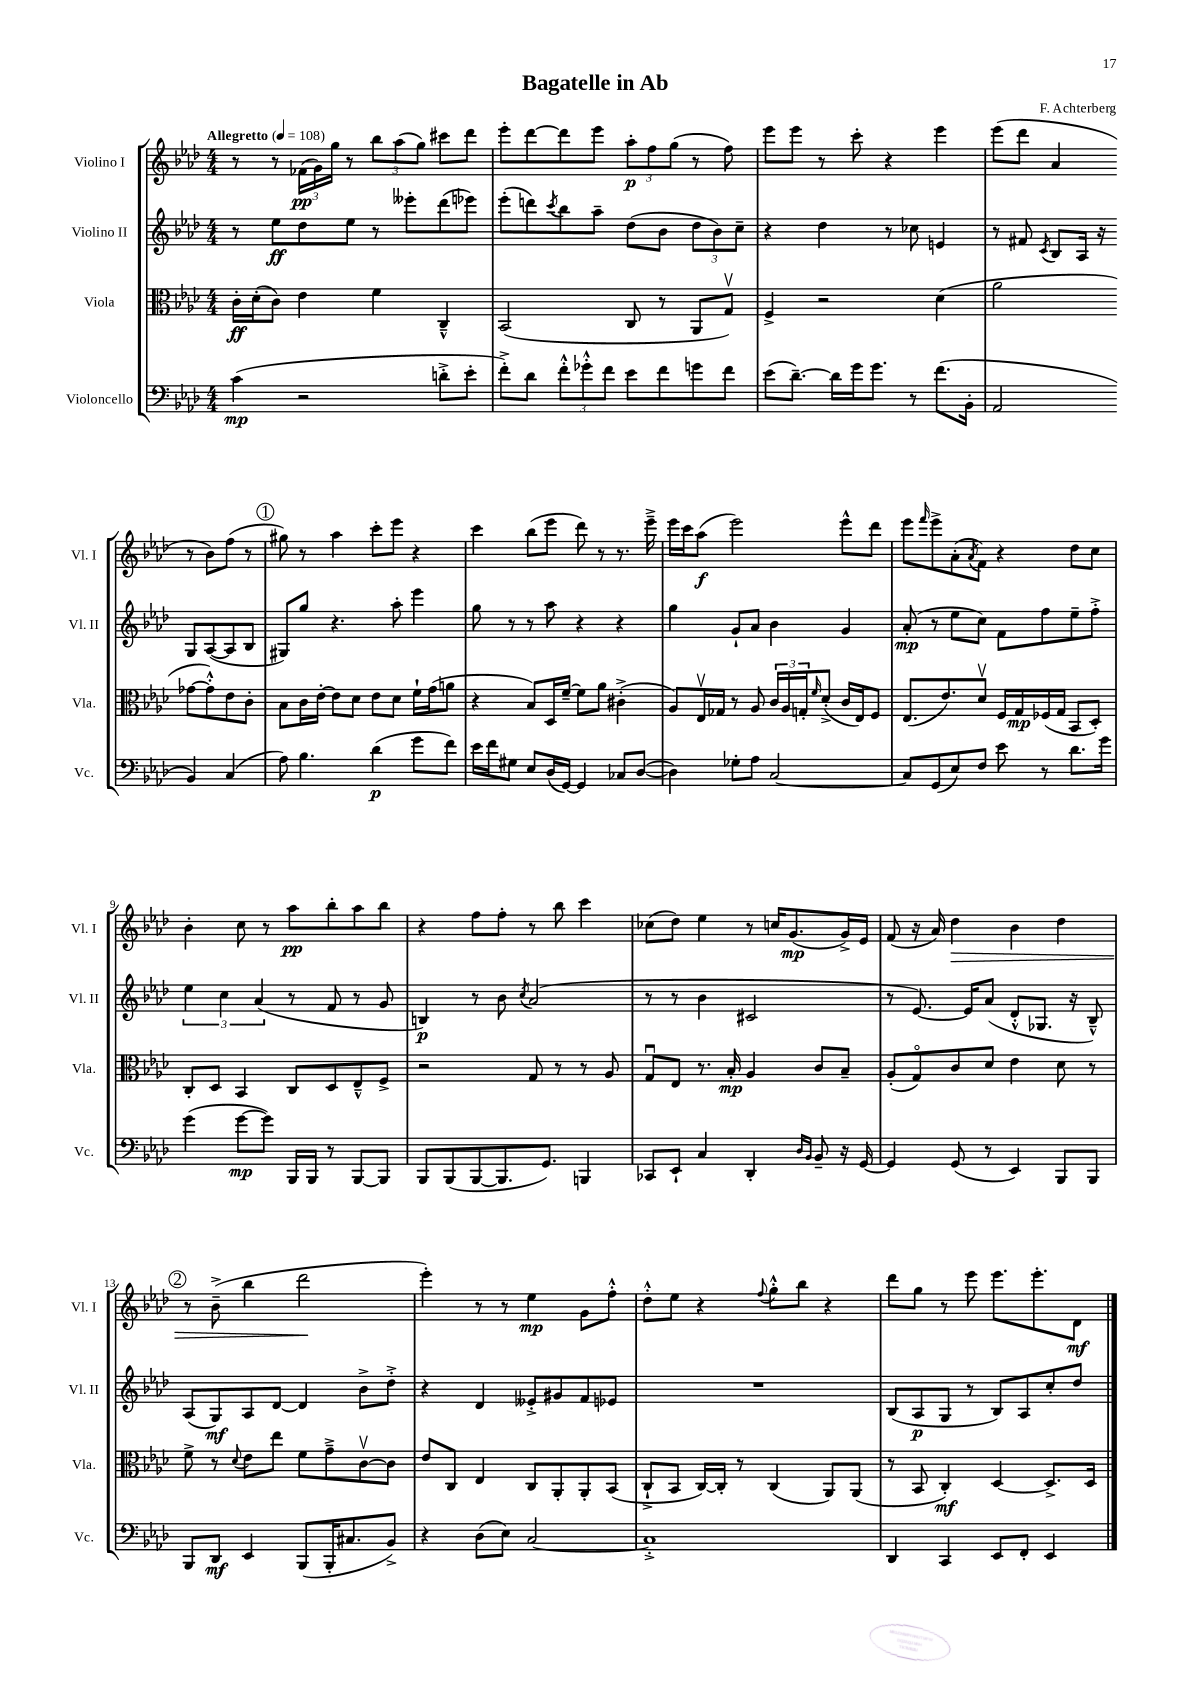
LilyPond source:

\header { title = "Bagatelle in Ab" composer = "F. Achterberg" }
<<
\new StaffGroup <<
\new Staff = "s0" \with { instrumentName = "Violino I" shortInstrumentName = "Vl. I" } {
    \clef treble \key aes \major \numericTimeSignature \time 4/4 \tempo "Allegretto" 4 = 108
    r8 r8 \tuplet 3/2 { fes'16\pp( g'16) g''16 } r8 \tuplet 3/2 { bes''8 aes''8( g''8) } cis'''8 des'''8 |
    ees'''8-. des'''8~ des'''8 ees'''8 \tuplet 3/2 { aes''8-.\p f''8 g''8( } r8 f''8) |
    ees'''8 ees'''8 r8 c'''8-. r4 ees'''4 |
    ees'''8( des'''8 aes'4 r8 bes'8) f''8( r8 |
    \mark \markup { \circle "1" } gis''8) r8 aes''4 c'''8-. ees'''8 r4 |
    c'''4 bes''8( ees'''8 des'''8) r8 r8. ees'''16---> |
    ees'''16 c'''16 aes''8\f( ees'''2) ees'''8-^ des'''8 |
    ees'''8 \grace { f'''16 } ees'''8-> aes'8-.( \acciaccatura { aes'8 } f'8) r4 des''8 c''8 |
    bes'4-. c''8 r8 aes''8\pp bes''8-. aes''8 bes''8 |
    r4 f''8 f''8-. r8 bes''8 c'''4 |
    ces''8( des''8) ees''4 r8 c''16 g'8.\mp( g'16->) ees'16 |
    f'8( r16 aes'16) des''4\> bes'4 des''4 |
    \mark \markup { \circle "2" } r8 bes'8--->( bes''4 des'''2\! |
    ees'''4-.) r8 r8 ees''4\mp g'8 f''8-.-^ |
    des''8-.-^ ees''8 r4 \appoggiatura { f''8 } g''8-.-^ bes''8 r4 |
    des'''8 g''8 r8 ees'''8 ees'''8. ees'''8.-. des'8\mf \bar "|." |
}
\new Staff = "s1" \with { instrumentName = "Violino II" shortInstrumentName = "Vl. II" } {
    \clef treble \key aes \major \numericTimeSignature \time 4/4
    r8 ees''8\ff des''8 ees''8 r8 eeses'''8-. des'''8( ees'''8) |
    ees'''8-.( d'''8) \acciaccatura { c'''8 } bes''8 aes''8-- des''8( bes'8 \tuplet 3/2 { des''8 bes'8) c''8-- } |
    r4 des''4 r8 ces''8 e'4 |
    r8 fis'8 \acciaccatura { c'8 } bes8 aes16 r16 g8 aes8~( aes8 bes8 |
    \mark \markup { \circle "1" } gis8) g''8 r4. aes''8-. ees'''4 |
    g''8 r8 r8 aes''8 r4 r4 |
    g''4 g'8-! aes'8 bes'4 g'4 |
    aes'8-.\mp( r8 ees''8 c''8) f'8 f''8 ees''8-- f''8-.-> |
    \tuplet 3/2 { ees''4 c''4 aes'4( } r8 f'8 r8 g'8 |
    b4\p) r8 bes'8 \acciaccatura { c''8 } aes'2( |
    r8 r8 bes'4 cis'2 |
    r8 ees'8.~) ees'16 aes'8( des'8-.-^ ges8. r16 bes8---^) |
    \mark \markup { \circle "2" } aes8( g8\mf) aes8 des'8~ des'4 bes'8-> des''8-.-> |
    r4 des'4 eeses'8-.-> gis'8 f'8 ees'8 |
    R1 |
    bes8( aes8\p g8 r8 bes8) aes8 c''8-. des''8 \bar "|." |
}
\new Staff = "s2" \with { instrumentName = "Viola" shortInstrumentName = "Vla." } {
    \clef alto \key aes \major \numericTimeSignature \time 4/4
    c'16-.\ff des'16-.( c'8) ees'4 f'4 c4---^ |
    bes,2( c8 r8 aes,8 g8\upbow) |
    f4-> r2 des'4( |
    aes'2 ges'8~ ges'8-.-^) ees'8 c'8-. |
    \mark \markup { \circle "1" } bes8 c'16 ees'16~-. ees'8 des'8 ees'8 des'8 f'16-! g'16( a'8 |
    r4 bes8) des16 f'16~-- f'8 aes'8 cis'4-.->( |
    aes8) ees16\upbow ges16 r8 aes8 \tuplet 3/2 { c'16 aes16 g16-. } \grace { f'16 } des'8-.->( c'16 ees16) f8 |
    ees8.( ees'8.) des'8\upbow f16 g16\mp fes16( g16 bes,8 des8-.) |
    c8-. des8 bes,4 c8 des8 ees8---^ f8-> |
    r2 g8 r8 r8 aes8 |
    g8\downbow ees8 r8. bes16-.\mp aes4 c'8 bes8-- |
    aes8-.( g8\flageolet) c'8 des'8 ees'4 des'8 r8 |
    \mark \markup { \circle "2" } f'8-> r8 \appoggiatura { des'8 } ees'8 ees''8 f'8 g'8---> c'8~\upbow c'8 |
    ees'8 c8 ees4 c8 aes,8-. aes,8-. bes,8( |
    c8-!-> bes,8 c16~) c16-. r8 c4( aes,8) aes,8( |
    r8 bes,8 c4-.\mf) des4~ des8.-> des16 \bar "|." |
}
\new Staff = "s3" \with { instrumentName = "Violoncello" shortInstrumentName = "Vc." } {
    \clef bass \key aes \major \numericTimeSignature \time 4/4
    c'4\mp( r2 d'8-.-> ees'8-. |
    f'8-.->) des'8 \tuplet 3/2 { f'8-.-^ ges'8-.-^ f'8 } ees'8 f'8 g'8 f'8 |
    ees'8( des'8.~--) des'16 g'16 g'8. r8 f'8.( bes,16-. |
    aes,2 bes,4) c4( |
    \mark \markup { \circle "1" } aes8) bes4. des'4\p( g'8 f'8) |
    ees'16 f'16 gis8 ees8 des16( g,16~) g,4 ces8 des8~( |
    des4) ges8-. aes8 c2~ |
    c8 g,8( ees8) f8 ees'8 r8 des'8. g'16 |
    g'4( g'8~\mp g'8) bes,,16 bes,,16 r8 bes,,8~ bes,,8 |
    bes,,8 bes,,8( bes,,8~ bes,,8. g,8.) b,,4 |
    ces,8 ees,8-! c4 des,4-. \grace { des16 bes,16 } bes,8-- r16 g,16~ |
    g,4 g,8( r8 ees,4) bes,,8 bes,,8 |
    \mark \markup { \circle "2" } bes,,8 des,8\mf ees,4 bes,,8( bes,,16-. cis8. bes,8->) |
    r4 des8( ees8) c2~ |
    c1-.-> |
    des,4 c,4 ees,8 f,8-. ees,4 \bar "|." |
}
>>
>>
